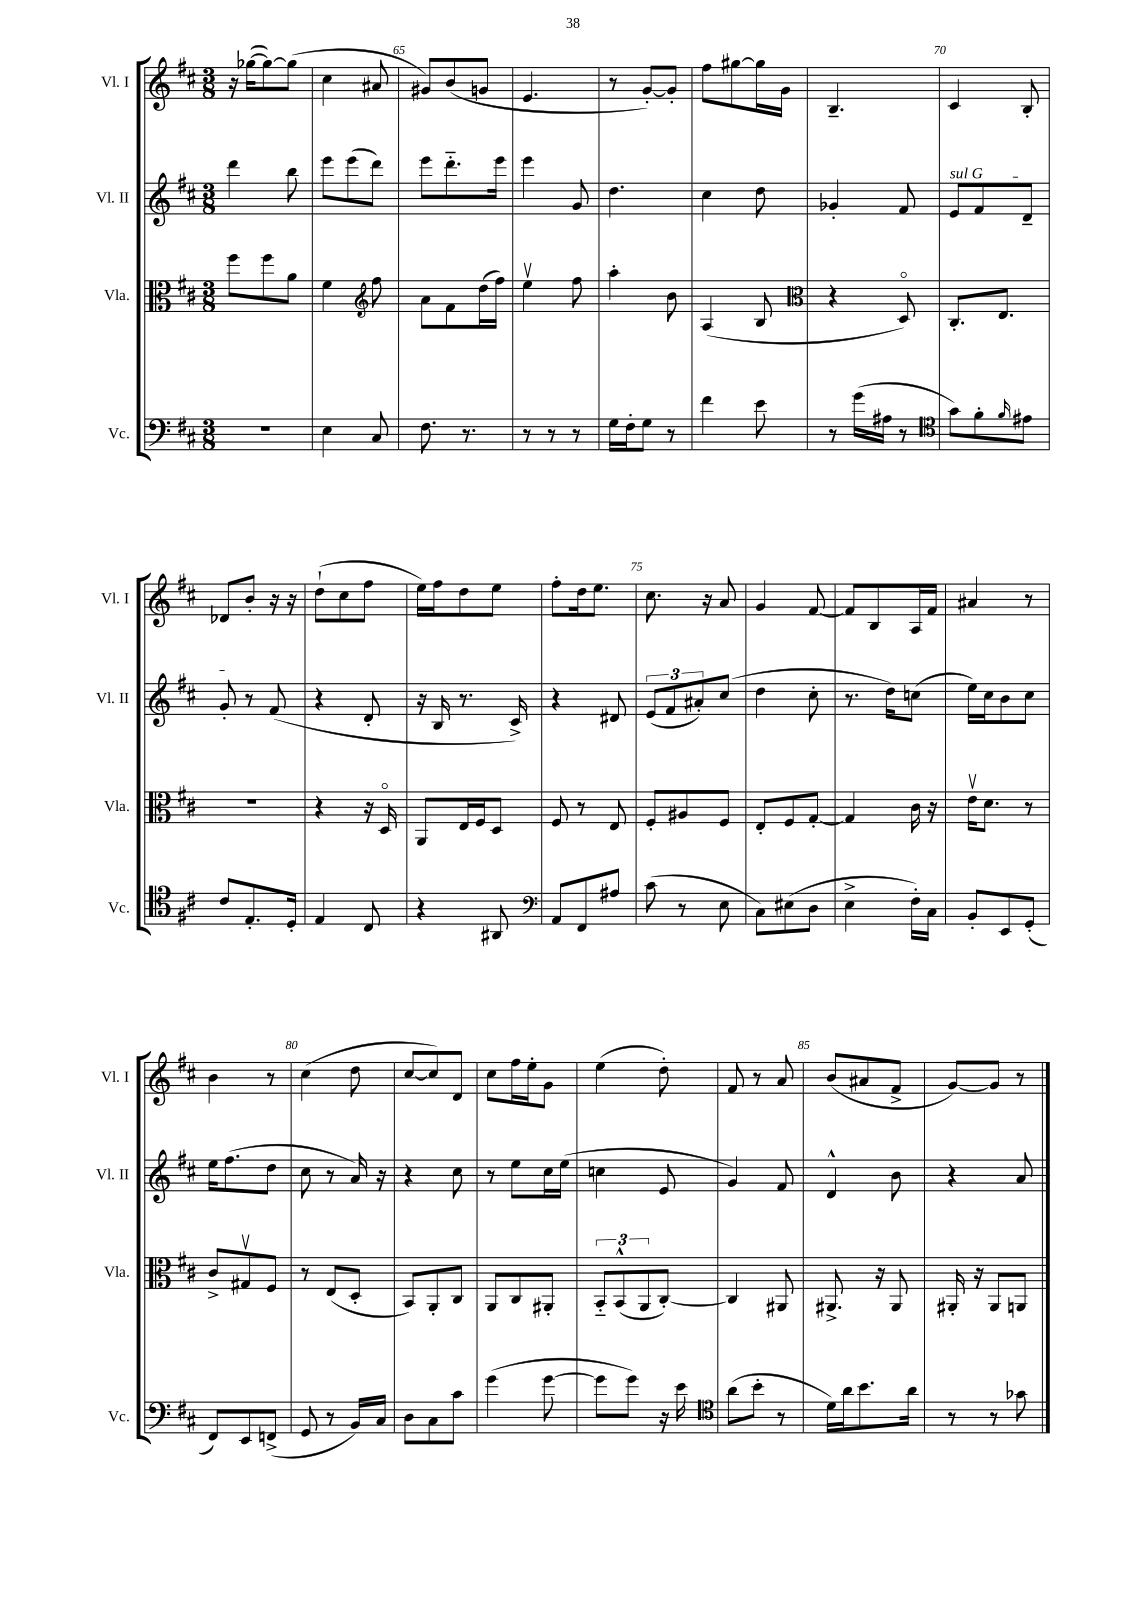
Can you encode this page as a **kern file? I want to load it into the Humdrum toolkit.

**kern	**kern	**kern	**kern
*staff4	*staff3	*staff2	*staff1
*clefF4	*clefC3	*clefG2	*clefG2
*k[f#c#]	*k[f#c#]	*k[f#c#]	*k[f#c#]
*M3/8	*M3/8	*M3/8	*M3/8
4.r	8ff#\L	4ddd\	16r
.	.	.	([16gg-\LK
.	8ff#\	.	8gg-\_)
.	8a\J	8bb\	(8gg-\]J
=	=	=	=
4E\	4f#\	8eee\L	4cc#\
.	.	(8eee\	.
*	*clefG2	*	*
8C#/	8ff#\	8ddd\J)	8a#/
=	=	=	=
8.F#\	8a\L	8eee\L	8g#/L)
.	8f#\	8.ddd'~\	(8b/
8.r	.	.	.
.	(16dd\L	.	8g/J
.	16ff#\JJ)	16eee\Jk	.
=	=	=	=
8r	4eev\	4eee\	4.e/
8r	.	.	.
8r	8ff#\	8g/	.
=	=	=	=
16G\LL	4aa'\	4.dd\	8r
16F#'\J	.	.	.
8G\J	.	.	[8g'/L)
8r	8b\	.	8g'/]J
=	=	=	=
4f#\	(4A/	4cc#\	8ff#\L
.	.	.	[8gg#\
8e\	8B/	8dd\	16gg#\]L
.	.	.	16g\JJ
=	=	=	=
*	*clefC3	*	*
8r	4r	4g-'/	4.B~/
(16g\LL	.	.	.
16A#\JJ	.	.	.
8r	8Do/)	8f#/	.
=	=	=	=
*clefC4	*	*	*
8g\L)	8.C#'/L	8e/L	4c#/
8f#'\	.	8f#/	.
.	8.E/J	.	.
16qqf#/	.	.	.
8e#\J	.	8d~/J	8B'/
=	=	=	=
8c#/L	4.r	8g'/	8d-/L
8.E'/	.	8r	8b'/J
.	.	(8f#/	16r
16D'/Jk	.	.	16r
=	=	=	=
4E/	4r	4r	(8dd`\L
.	.	.	8cc#\
8C#/	16r	8d'/	8ff#\J
.	16Do/	.	.
=	=	=	=
4r	8AA/L	16r	16ee\LL)
.	.	16B/	16ff#\J
.	16E/L	8.r	8dd\
.	16F#/J	.	.
8AA#/	8D/J	.	8ee\J
.	.	16c#^/)	.
=	=	=	=
*clefF4	*	*	*
8AA/L	8F#/	4r	8ff#'\L
8FF#/	8r	.	16dd\k
.	.	.	8.ee\J
8A#/J	8E/	8d#/	.
=	=	=	=
(8c#\	8F#'/L	(12e/L	8.cc#\
.	.	12f#/	.
8r	8A#/	.	.
.	.	12a#'/)	.
.	.	.	16r
8E\	8F#/J	(8cc#/J	8a/
=	=	=	=
8C#\L)	8E'/L	4dd\	4g/
(8E#\	8F#/	.	.
8D\J	[8G'/J	8cc#'\	[8f#/
=	=	=	=
4E^\	4G/]	8.r	8f#/]L
.	.	.	8B/
.	.	16dd\LK)	.
16F#'\LL)	16c#\	(8cc\J	16A/L
16C#\JJ	16r	.	16f#/JJ
=	=	=	=
8BB'/L	16ev\LK	16ee\LL)	4a#/
.	8.d\J	16cc#\J	.
8EE/	.	8b\	.
(8GG'/J	8r	8cc#\J	8r
=	=	=	=
8FF#/L)	8c#^/L	16ee\LK	4b\
.	.	(8.ff#\	.
8EE/	8G#v/	.	.
(8FF^/J	8F#/J	8dd\J	8r
=	=	=	=
8GG/	8r	8cc#\	(4cc#\
8r	(8E/L	8r	.
16BB/LL)	8D'/J	16a/)	8dd\
16C#/JJ	.	16r	.
=	=	=	=
8D\L	8BB/L)	4r	[8cc#/L
8C#\	8AA'/	.	8cc#/])
8c#\J	8C#/J	8cc#\	8d/J
=	=	=	=
(4g\	8AA/L	8r	8cc#\L
.	8C#/	8ee\L	16ff#\L
.	.	.	16ee'\J
[8g\	8AA#'/J	16cc#\L	8g\J
.	.	(16ee\JJ	.
=	=	=	=
8g\]L	12BB'~/L	4cc\	(4ee\
.	(12BB^^/	.	.
8g\J)	.	.	.
.	12AA/	.	.
16r	[8C#'/J)	8e/	8dd'\)
16e\	.	.	.
=	=	=	=
*clefC4	*	*	*
(8a\L	4C#/]	4g/)	8f#/
8b'\J	.	.	8r
8r	8AA#/	8f#/	8a/
=	=	=	=
16d\LL)	8.AA#^/	4d^^/	(8b/L
16a\J	.	.	.
8.b\	.	.	8a#/
.	16r	.	.
.	8AA#/	8b\	8f#^/J
16a\Jk	.	.	.
=	=	=	=
8r	16AA#'/	4r	[8g/L)
.	16r	.	.
8r	8AA#/L	.	8g/]J
8g-\	8AA/J	8a/	8r
==	==	==	==
*-	*-	*-	*-
